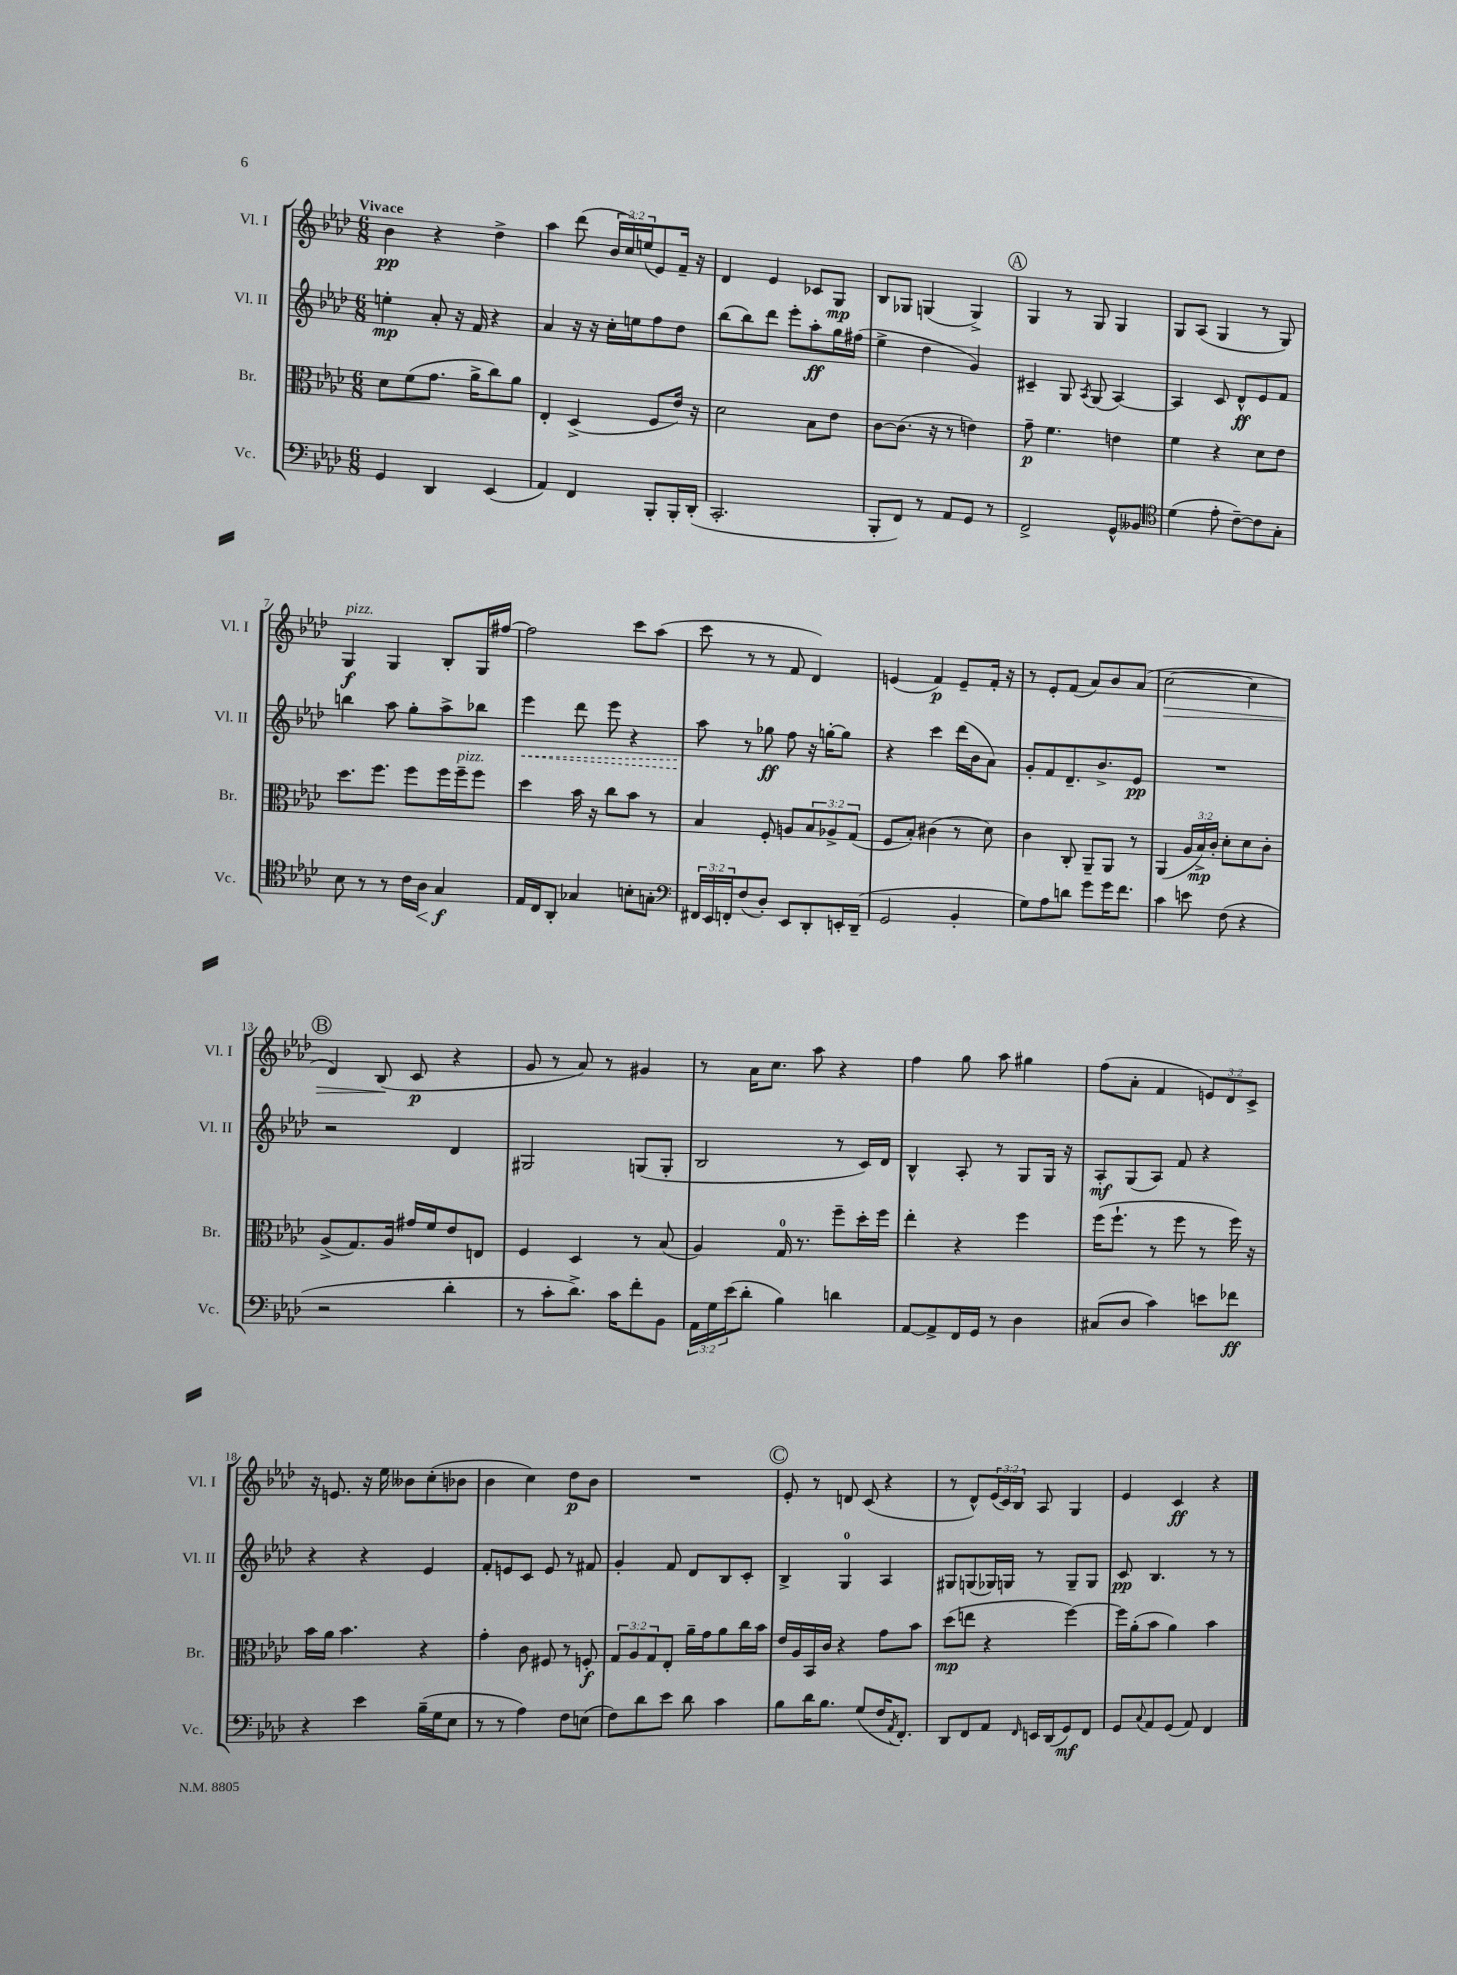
<<
\new StaffGroup <<
\new Staff = "s0" \with { instrumentName = "Vl. I" shortInstrumentName = "Vl. I" } {
    \clef treble \key aes \major \numericTimeSignature \time 6/8 \override Staff.TupletNumber.text = #tuplet-number::calc-fraction-text \tempo "Vivace"
    bes'4\pp r4 des''4-> |
    aes''4 des'''8( \tuplet 3/2 { bes'16 c''16) e''16( } ees'8) f'16-- r16 |
    des'4 ees'4 ces'8 g8\mp |
    bes8 ges8 g4( g4->) |
    \mark \markup { \circle "A" } g4 r8 g8 g4 |
    g8 aes8( g4 r8 g8) |
    g4\f^\markup { \italic "pizz." } g4 bes8-. g16 fis''16~ |
    fis''2 c'''8 aes''8( |
    c'''8 r8 r8 f'8 des'4) |
    e'4( f'4\p) e'8-- f'16-. r16 |
    r8 ees'8-. f'8( aes'8) bes'8 aes'8( |
    c''2~\> c''4 |
    \mark \markup { \circle "B" } des'4) bes8\!( c'8\p r4 |
    g'8 r8 aes'8) r8 gis'4 |
    r8 aes'16 c''8. aes''8 r4 |
    f''4 g''8 aes''8 gis''4 |
    f''8( aes'8-. f'4 \tuplet 3/2 { e'8) des'8 c'8-> } |
    r16 e'8. r16 ees''16 beses'8 c''8-.( bes'8 |
    bes'4 c''4) des''8\p bes'8 |
    R2. |
    \mark \markup { \circle "C" } ees'8-. r8 d'8 c'8( r4 |
    r8 des'8-^) \tuplet 3/2 { ees'16( c'16) bes16 } aes8 g4 |
    ees'4 c'4\ff r4 \bar "|." |
}
\new Staff = "s1" \with { instrumentName = "Vl. II" shortInstrumentName = "Vl. II" } {
    \clef treble \key aes \major \numericTimeSignature \time 6/8
    e''4-.\mp aes'8-. r16 f'16 r4 |
    aes'4 r16 r16 c''16-. e''16 f''8 des''8 |
    bes''8( bes''8) des'''8 ees'''8-. aes''8-.\ff g''16 fis''16( |
    ees''4-> des''4 g'4) |
    \mark \markup { \circle "A" } cis'4-- g8 \acciaccatura { aes8 } g8( aes4~) |
    aes4 c'8 des'8-^\ff ees'8 f'8 |
    b''4 aes''8 g''8-. aes''8-> bes''8 |
    \once \override Hairpin.style = #'dashed-line ees'''4\< des'''8 ees'''8 r4 |
    aes''8\! r8 ges''8\ff f''8 r16 g''16~-. g''8 |
    r4 c'''4 des'''16( bes'16 aes'8) |
    g'8-. f'8 des'8.-- bes'8.-> ees'8\pp |
    R2. |
    \mark \markup { \circle "B" } r2 des'4 |
    gis2 g8( g8-. |
    bes2 r8 c'16) des'16 |
    bes4-^ aes8-. r8 g8 g16 r16 |
    aes8-.\mf g8( aes8) f'8 r4 |
    r4 r4 ees'4 |
    f'8-. e'8 c'8 e'8 r8 fis'8 |
    g'4-. f'8 des'8 bes8 c'8-. |
    \mark \markup { \circle "C" } bes4-> g4-0 aes4 |
    gis8 g8( ges16) g16 r8 g8-- g8 |
    c'8\pp bes4. r8 r8 \bar "|." |
}
\new Staff = "s2" \with { instrumentName = "Br." shortInstrumentName = "Br." } {
    \clef alto \key aes \major \numericTimeSignature \time 6/8 \override Staff.TupletNumber.text = #tuplet-number::calc-fraction-text
    des'8 f'8( g'8. aes'16-> c''8) aes'8 |
    ees4-. des4->( f8 ees'16) r16 |
    des'2 bes8 ees'8 |
    c'8~ c'8.( r16 r8 e'4) |
    \mark \markup { \circle "A" } g'8--\p f'4. e'4 |
    f'4 r4 des'8 ees'8 |
    des''8. f''8. f''8 f''16 f''16--^\markup { \italic "pizz." } f''8 |
    des''4 bes'16 r16 c''8 bes'8 r8 |
    bes4 f8-. a8 \tuplet 3/2 { bes8 aes8-> g8( } |
    f8 bes8-.) cis'4( r8 des'8) |
    c'4 c8-. aes,8-- aes,8 r8 |
    aes,4( \tuplet 3/2 { aes16 bes16->\mp) c'16-. } des'8-. des'8 c'8-. |
    \mark \markup { \circle "B" } aes8->( g8.) aes16 gis'16 f'16 ees'8 e8 |
    f4 des4 r8 bes8( |
    aes4) g16-0 r8. f''8-- des''16-. f''16 |
    ees''4-. r4 f''4 |
    f''16( f''8.-! r8 f''8 r8 f''16) r16 |
    bes'16 aes'16 bes'4. r4 |
    g'4-. c'8 fis8 r8 f8-.\f |
    \tuplet 3/2 { g8 aes8 g8 } ees8-. aes'16-- g'16 aes'8 c''16 bes'16 |
    \mark \markup { \circle "C" } ees'16 aes16 bes,16 c'16 r4 g'8 bes'8 |
    des''8\mp( e''8 r4 f''4~) |
    f''16 aes'16-.( bes'8 aes'4) bes'4 \bar "|." |
}
\new Staff = "s3" \with { instrumentName = "Vc." shortInstrumentName = "Vc." } {
    \clef bass \key aes \major \numericTimeSignature \time 6/8 \override Staff.TupletNumber.text = #tuplet-number::calc-fraction-text
    g,4 des,4 ees,4( |
    aes,4) f,4 bes,,8-. bes,,16-. des,16-.( |
    c,2.-. |
    bes,,8-. f,8) r8 aes,8 g,8 r8 |
    \mark \markup { \circle "A" } f,2-> g,8-^ beses,8 |
    \clef tenor des'4( ees'8-. c'8~--) c'8 g8-. |
    bes8 r8 r8 c'16 aes16\< g4\f\! |
    ees16 c16 aes,8-. ges4 b8-. g8-. |
    \clef bass \tuplet 3/2 { fis,16 ees,16 f,16-. } f8( des8-.) ees,8 des,8-. e,16-. des,16--( |
    g,2 bes,4-. |
    g8) aes8 d'8 g'8 g'16 f'8. |
    c'4 e'8 f8( r4 |
    \mark \markup { \circle "B" } r2 des'4-. |
    r8 c'8-. des'8.->) c'16 f'8-. bes,8 |
    \tuplet 3/2 { aes,16 g16 ees'16( } des'8-. bes4) d'4 |
    aes,8~ aes,8-> f,16 g,16 r8 des4 |
    cis8( des8 c'4) e'8 fes'8\ff |
    r4 ees'4 bes16--( g16 ees8 |
    r8 r8 aes4) f8 e8( |
    f8) des'8 ees'8 des'8 c'4 |
    \mark \markup { \circle "C" } bes8 des'16 bes8. g8( f16 \acciaccatura { aes,8 } f,8.-.) |
    des,8 f,8 aes,8 \grace { f,16 } e,16 des,16( g,8\mf) f,8 |
    g,8 \appoggiatura { c8 } aes,8 g,8( aes,8) f,4 \bar "|." |
}
>>
>>
